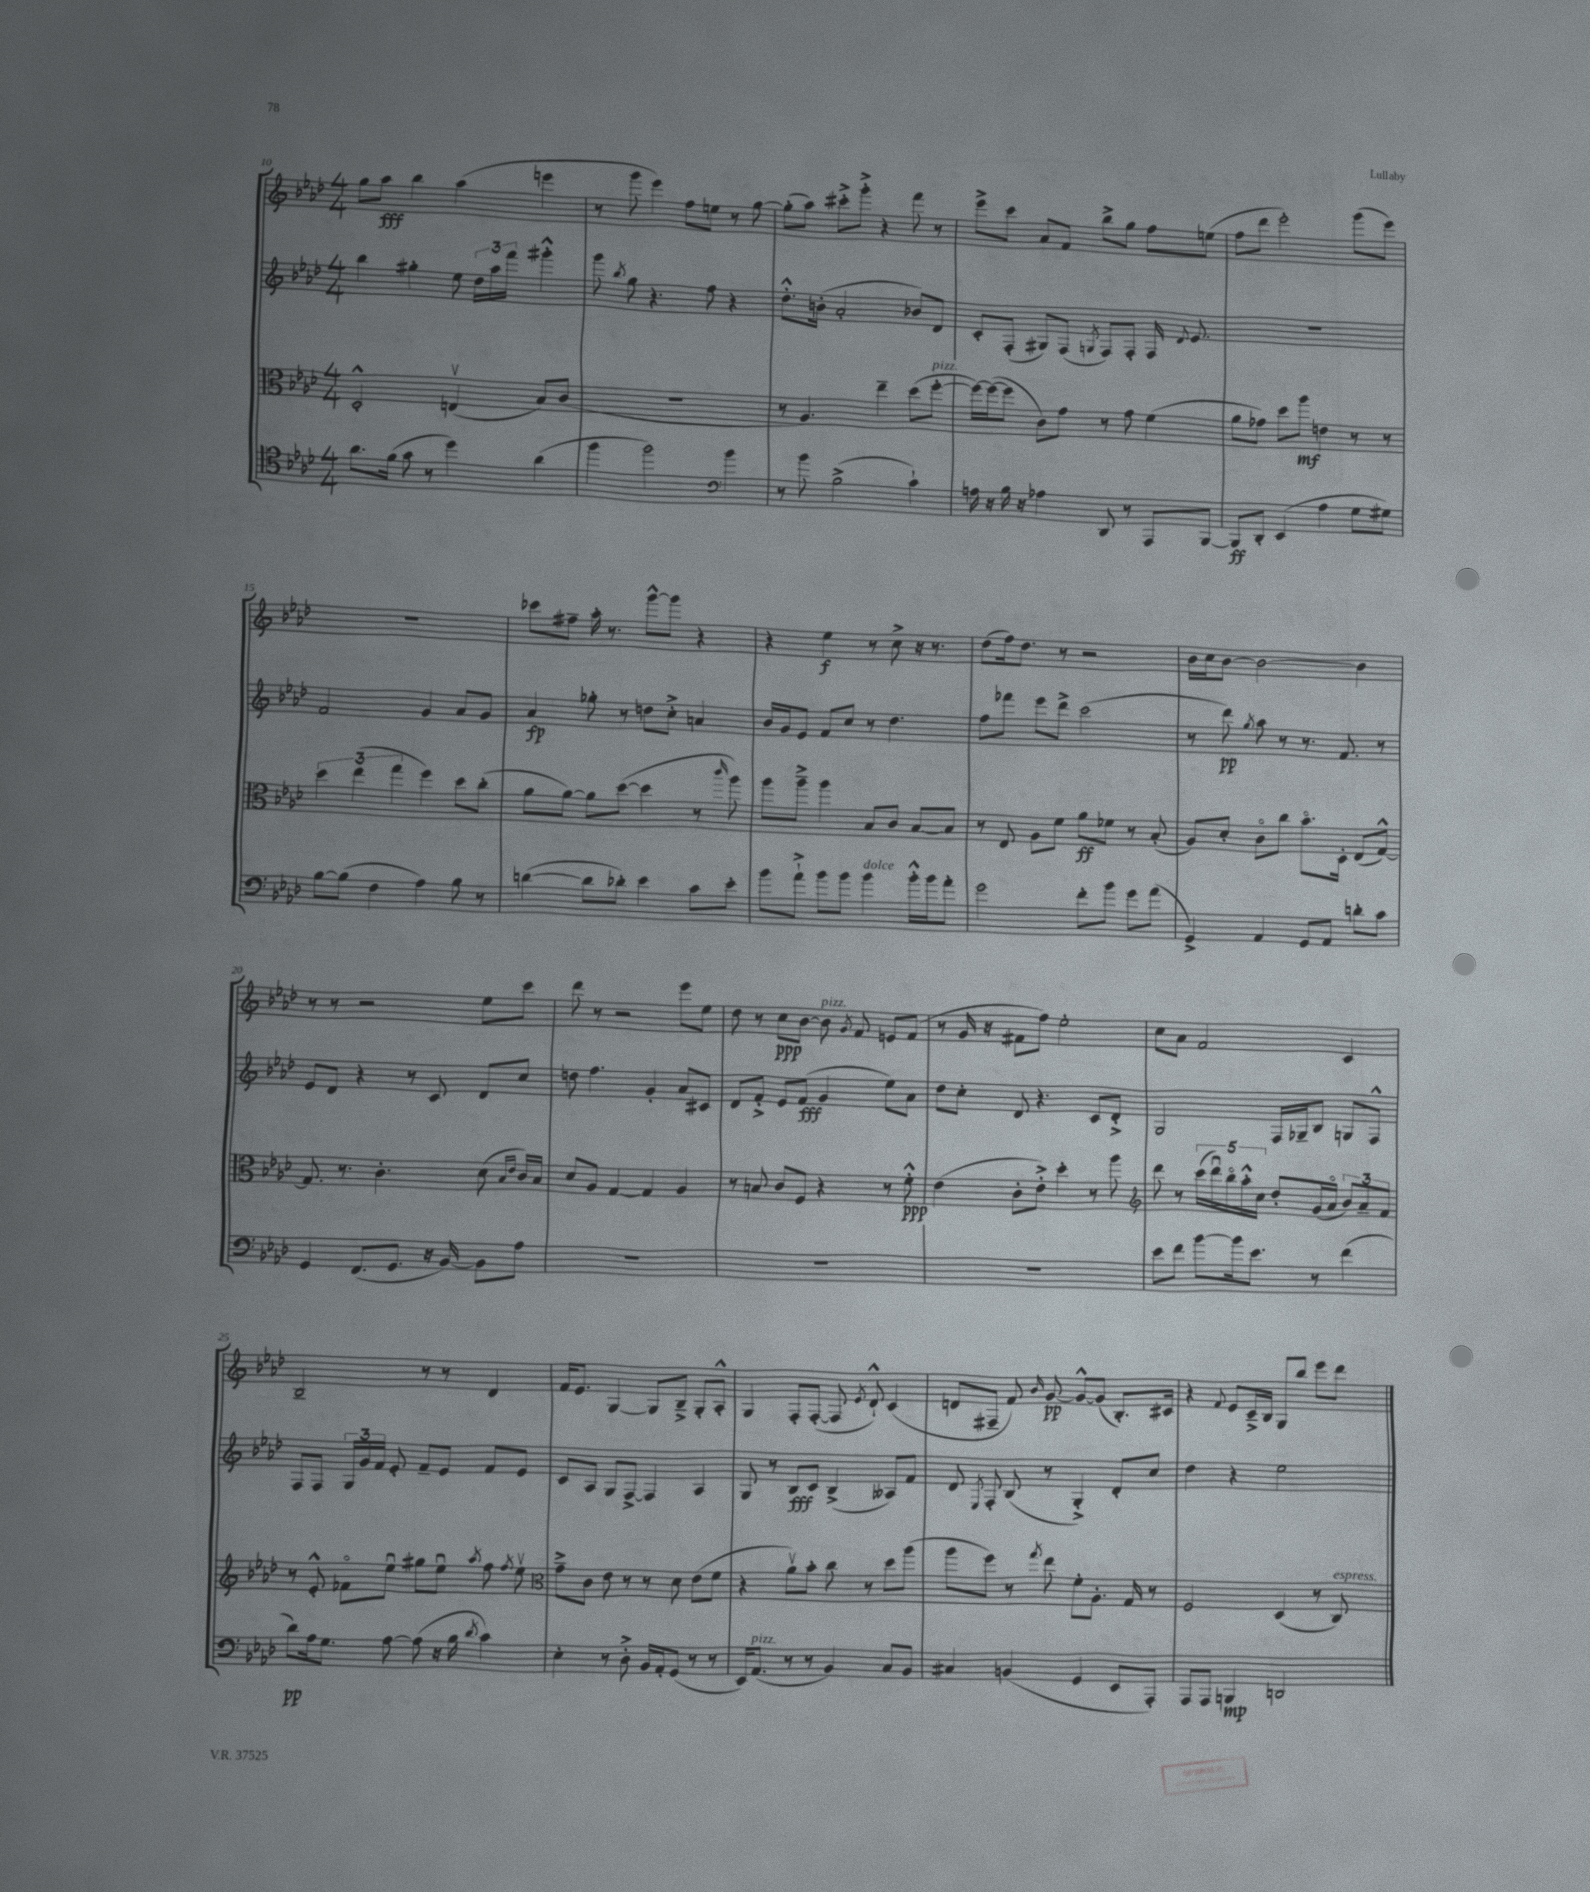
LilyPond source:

<<
\new StaffGroup <<
\new Staff = "s0" {
    \clef treble \key aes \major \numericTimeSignature \time 4/4
    \autoBeamOff g''8[ aes''8]\fff bes''4 aes''4( e'''4 |
    r8 g'''8 ees'''4) f''8[ e''8] r8 g''8~ |
    g''8[-.( aes''8]) cis'''8[-.-> g'''8]-.-> r4 f'''8 r8 |
    ees'''8[-> c'''8] aes'8[ f'8] bes''8[-> g''8] f''8[ e''8]( |
    f''8[ des'''8] ees'''2-.) g'''8[( ees'''8]) |
    R1 |
    ces'''8[ fis''8]-- aes''16-. r8. g'''8[~-^ g'''8] r4 |
    r4 ees''4\f r8 c''8-> r16 r8. |
    des''8[( f''16) des''8.] r8 r2 |
    bes'16[ c''16 bes'8]~ bes'2~ bes'4 |
    r8 r8 r2 ees''8[ c'''8] |
    des'''8 r8 r2 ees'''8[ ees''8] |
    des''8 r8 c''8[\ppp bes'8]~ bes'8^\markup { \italic "pizz." } \acciaccatura { g'8 } f'8 e'8[ f'8]( |
    r8 g'16 r16 fis'8[ f''8]) ees''2-. |
    c''8[ aes'8] f'2 c'4 |
    bes2-- r8 r8 des'4 |
    f'16[ ees'8.] g4~ g8[ bes8]---> g8[-. aes8]-.-^ |
    g4 f8[-. f8]~-.( f8 \acciaccatura { ees'8 } des'8-!-^) c'4( |
    d'8[ fis8]-- f'8) \grace { bes'16 } g'8~\pp g'8[~-^ g'8]( bes8.[-.) cis'16] |
    r4 \appoggiatura { f'8 } ees'8[ c'16---> bes16] g8[ bes''8] ees'''8[ des'''8] \bar "|." |
}
\new Staff = "s1" {
    \clef treble \key aes \major \numericTimeSignature \time 4/4
    \autoBeamOff bes''4 gis''4-. ees''8 \tuplet 3/2 { des''16[ aes''16 f'''16] } gis'''4-.-^ |
    g'''8 \acciaccatura { bes''8 } g''8 r4. f''8 r4 |
    des''8.[-.-^ b'16]-.( aes'2-. bes'8[) des'8] |
    c'8[-. f8]-.( gis8[) f8]( \acciaccatura { g8 } f8[) f8]-. f16 \appoggiatura { des'8 } ees'8. |
    R1 |
    f'2 g'4 aes'8[ g'8] |
    aes'4\fp ges''8-. r8 d''8[ c''8]-.-> a'4 |
    bes'16[ g'16 ees'8] f'8[ c''8] r8 des''4. |
    f''8[ fes'''8] ees'''8[ des'''8]-> c'''2( |
    r8 des'''8\pp) \acciaccatura { g''8 } aes''8 r8 r8. f'8. r8 |
    ees'8[ des'8] r4 r8 c'8 des'8[ c''8] |
    d''8 f''4. g'4-. aes'8[ cis'8] |
    des'8[ f'8]-.-> ees'8[ f'8]\fff( g'4 ees''8[) aes'8] |
    des''8[ c''8]-. des'8 r4. c'8[ des'8]-.-> |
    g2 f16[ ges16-- bes8] g8[ f8]-^ |
    f8[ f8] \tuplet 3/2 { g16[ g'16 f'16] } ees'8-. f'8[-- ees'8] f'8[ ees'8] |
    c'8[ aes8] g8[ f8]~-> f4 aes4 |
    g8 r8 bes8[\fff c'8] bes4->( aeses8[) f'8] |
    des'8 \acciaccatura { ees8 } f8-. bes8( r8 g4-.->) des'8[-. c''8] |
    des''4 r4 ees''2 \bar "|." |
}
\new Staff = "s2" {
    \clef alto \key aes \major \numericTimeSignature \time 4/4
    \autoBeamOff des2-.-^ e4\upbow( bes8[) c'8]( |
    R1 |
    r8 aes4.) ees''4-- des''8[( f''8]~-.^\markup { \italic "pizz." } |
    f''16[~) f''16~( f''8] c'8[) g'8] r8 g'8 f'4( |
    aes'8[ ges'8]) des''8[ aes''8]\mf e'4 r8 r8 |
    \tuplet 3/2 { des''4 ees''4( g''4 } f''4) des''8[ c''8]-.( |
    aes'8[ aes'8]~) aes'8[ des''8]~( des''4 r8 \grace { c'''16 } aes''8) |
    aes''8[ aes''8]---> aes''4 bes8[ c'8] bes8[~ bes8] |
    r8 ees8 aes8[ f'8] aes'8[\ff fes'8] r8 bes8-.( |
    aes8[) des'8]-. c'8[\flageolet c''8] bes'8.[\flageolet des16]-. ees8[( g8]~-^) |
    g8. r8. c'4.-. des'8( \grace { bes16[ ees'16] } c'16[) bes16] |
    des'8[ aes8] g4~ g4 aes4 |
    r8 b8 c'8[ f8] r4 r8 f'8-.-^\ppp |
    ees'4( c'8[-. ees'8]-.->) des''4-. r8 aes''8 |
    \clef treble des'''8 r8 \tuplet 5/4 { c'''16[( des'''16\downbow) bes''16\flageolet aes''16-.-^ c''16] } des''8[-. g'16( aes'16]\flageolet \tuplet 3/2 { bes'8[) aes'8-- f'8] } |
    r8 ees'8-.-^ fes'8[\flageolet ees''8]\downbow gis''8[ ees''8]\downbow \acciaccatura { aes''8 } f''8 \acciaccatura { f''8 } ees''8\upbow |
    \clef alto g'8[---> c'8] ees'8 r8 r8 des'8 ees'8[( f'8] |
    r4 aes'8[\upbow) bes'8]-. c''8 r8 des''8[ aes''8]( |
    aes''8[ f''8]) r8 \acciaccatura { g''8 } ees''8 f'8[-. aes8.]-. g16 r8 |
    f2 des4( r8 c8^\markup { \italic "espress." }) \bar "|." |
}
\new Staff = "s3" {
    \clef tenor \key aes \major \numericTimeSignature \time 4/4
    \autoBeamOff aes'8.[ f'16]( g'8 r8 des''4) aes'4( |
    f''4 f''2) \clef bass bes'4 |
    r8 bes'8 bes2->( c'4-!) |
    a16 r16 bes16 r16 aes4 des,8 r8 aes,,8[ bes,,8]~ |
    bes,,8[\ff des,8]-. ees,4( aes4 g8[ gis8]) |
    bes8[~ bes8]( f4 aes4) bes8 r8 |
    d'4~( d'8[ des'8]-.) ees'4 c'8[ ees'8]-. |
    bes'8[ aes'8]-!-> bes'8[ bes'8] bes'4^\markup { \italic "dolce" } bes'16[-.-^ bes'16 aes'8]-. |
    g'2 f'8[-. bes'8] g'8[ aes'8]( |
    g,4->) aes,4 g,8[ aes,8] d'8[-. c'8] |
    g,4 f,8.[( g,8.] r16 bes,16~) bes,8[ aes8] |
    R1 |
    R1 |
    R1 |
    ees'8[ f'8] bes'8[~ bes'16 ees'8.] r8 f'4( |
    des'8[\pp) aes16 g8.] aes8~ aes8( r16 bes16 \acciaccatura { des'8 } c'4) |
    ees4-. r8 des8-.-> bes,16[ aes,16-. g,8]( r8 r8 |
    ees,16[) aes,8.]^\markup { \italic "pizz." }( r8 r8 bes,4) c8[ bes,8] |
    cis4 b,4( g,4 ees,8[ aes,,8]-.) |
    aes,,8[ aes,,8] b,,4\mp d,2 \bar "|." |
}
>>
>>
\layout { \context { \Score currentBarNumber = #10 } }
